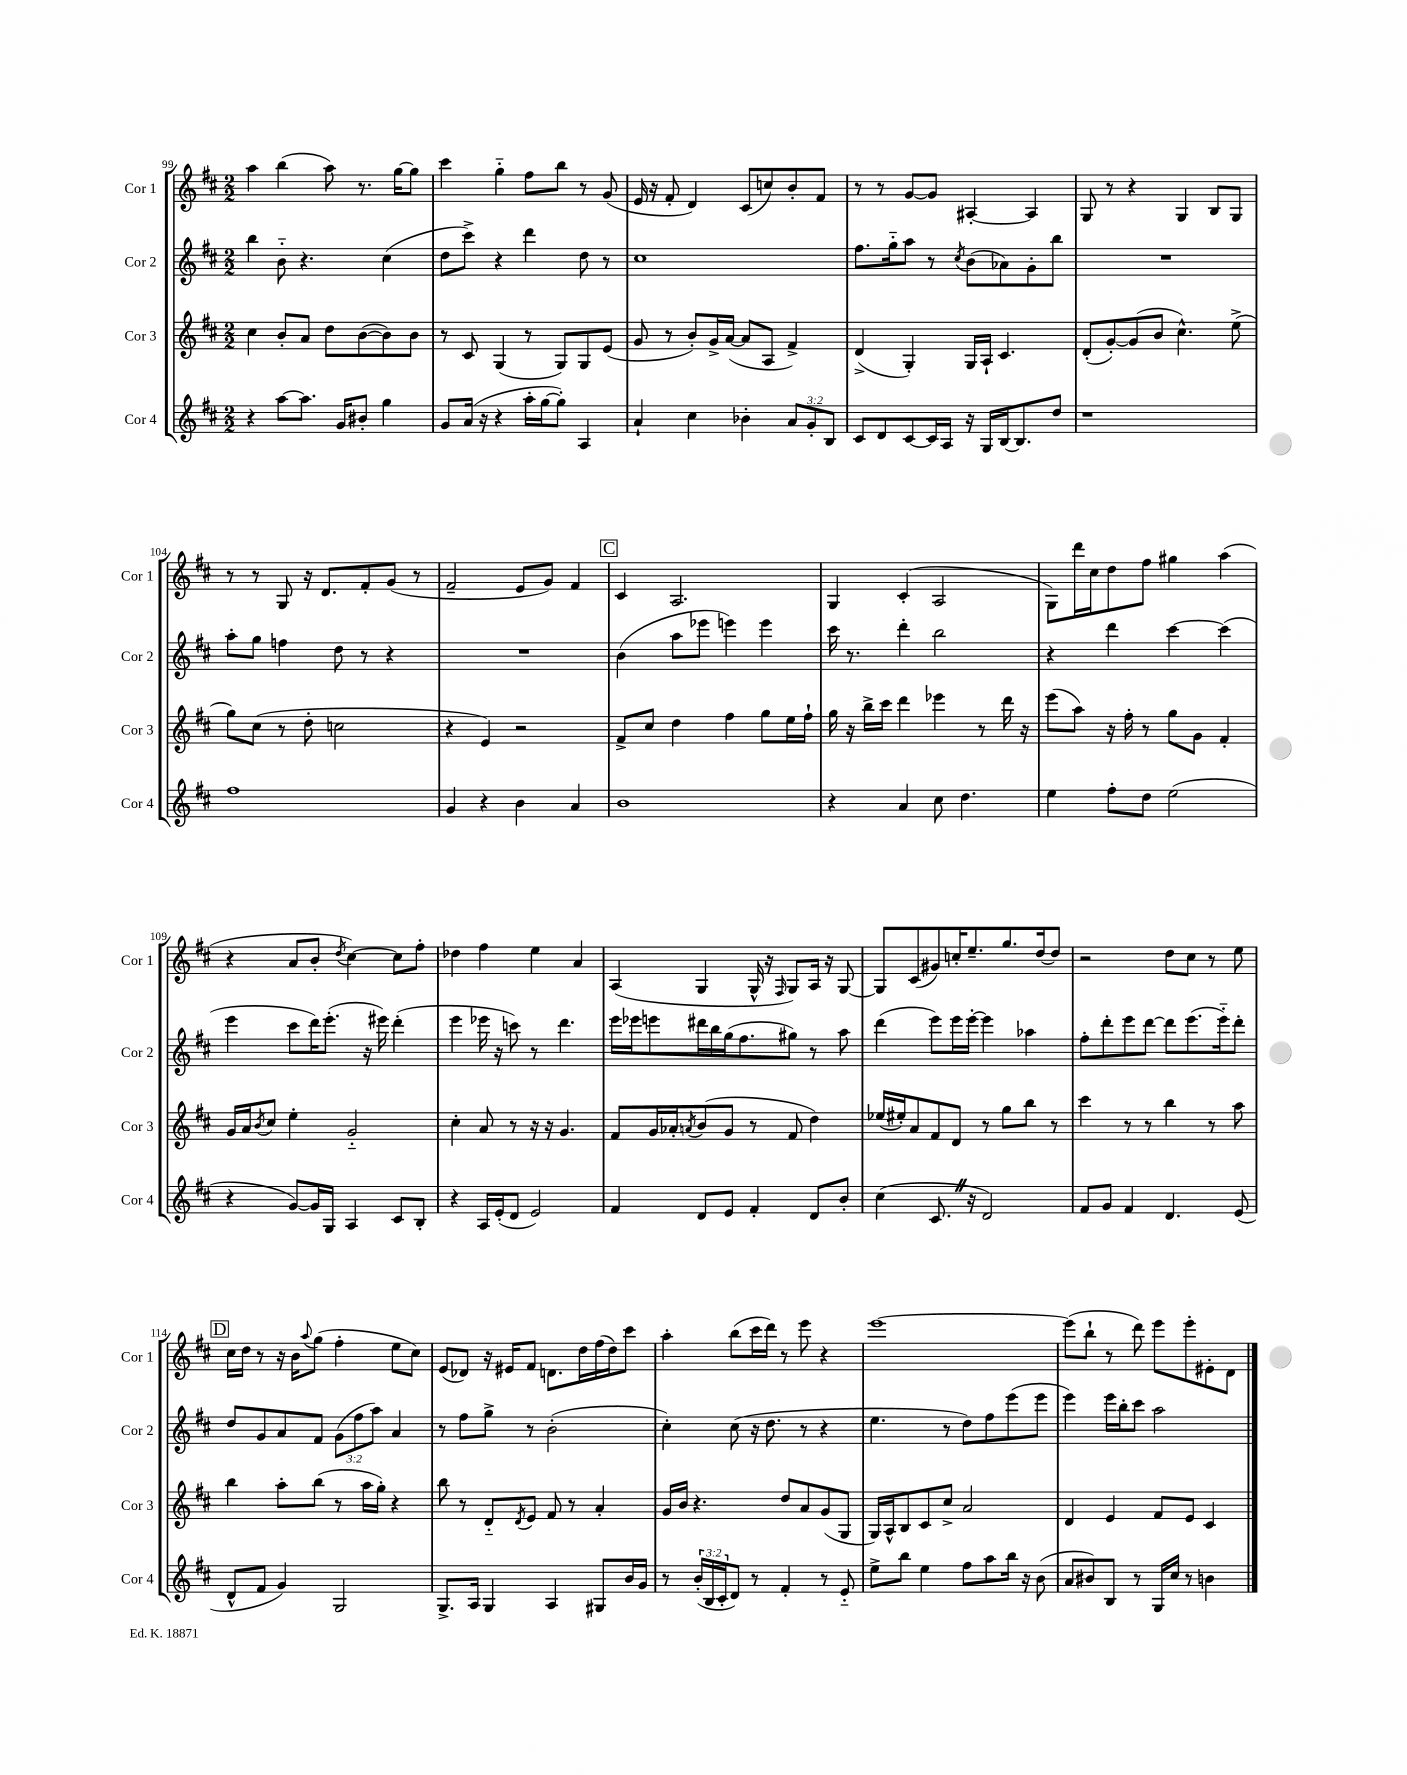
<<
\new StaffGroup <<
\new Staff = "s0" \with { instrumentName = "Cor 1" shortInstrumentName = "Cor 1" } {
    \clef treble \key d \major \numericTimeSignature \time 2/2
    a''4 b''4( a''8) r8. g''16~ g''8 |
    cis'''4 g''4-_ fis''8 b''8 r8 g'8( |
    e'16 r16 fis'8-. d'4) cis'8( c''8) b'8-. fis'8 |
    r8 r8 g'8~ g'8 ais4~-. ais4 |
    g8 r8 r4 g4 b8 g8 |
    r8 r8 g8 r16 d'8. fis'8-. g'8( r8 |
    fis'2-- e'8 g'8) fis'4 |
    \mark \markup { \box "C" } cis'4 a2. |
    g4 cis'4-.( a2 |
    g8) d'''16 cis''16 d''8 fis''8 gis''4 a''4( |
    r4 a'8 b'8-. \acciaccatura { d''8 } cis''4~) cis''8 fis''8-. |
    des''4 fis''4 e''4 a'4 |
    a4( g4 g16-^ r16 \grace { fis16 } g8) a16 r16 g8~ |
    g8 cis'8( gis'8) c''16-. e''8.-- g''8. d''16~ d''8 |
    r2 d''8 cis''8 r8 e''8 |
    \mark \markup { \box "D" } cis''16 d''16 r8 r16 b'16 \appoggiatura { a''8 } g''8( fis''4-. e''8 cis''8) |
    e'8( des'8) r16 eis'16 fis'8 d'8. d''16 fis''16( d''16) cis'''8 |
    a''4-. b''8( cis'''16 d'''16) r8 e'''8 r4 |
    e'''1~ |
    e'''8( b''8-! r8 d'''8) e'''8 e'''8-. eis'8-. d'8 \bar "|." |
}
\new Staff = "s1" \with { instrumentName = "Cor 2" shortInstrumentName = "Cor 2" } {
    \clef treble \key d \major \numericTimeSignature \time 2/2 \override Staff.TupletNumber.text = #tuplet-number::calc-fraction-text
    b''4 b'8-_ r4. cis''4( |
    d''8 cis'''8->) r4 d'''4 d''8 r8 |
    cis''1 |
    fis''8. g''16-_ a''8 r8 \acciaccatura { cis''8 } b'8( aes'8) g'8-. b''8 |
    R1 |
    a''8-. g''8 f''4 d''8 r8 r4 |
    R1 |
    \mark \markup { \box "C" } b'4( a''8 ees'''8 e'''4) e'''4 |
    cis'''16 r8. d'''4-. b''2 |
    r4 d'''4 cis'''4~ cis'''4( |
    e'''4 cis'''8 d'''16) e'''8.-.( r16 eis'''16) d'''4-.( |
    e'''4 ees'''16 r16 c'''8) r8 d'''4. |
    e'''16 ees'''16 e'''8 dis'''16 b''16 g''16( fis''8. gis''8) r8 a''8 |
    d'''4( e'''8) e'''16 e'''16~-. e'''4 aes''4 |
    fis''8-. d'''8-. e'''8 d'''8~ d'''8 e'''8.( e'''16-_) d'''8-. |
    \mark \markup { \box "D" } d''8 g'8 a'8 fis'8 \tuplet 3/2 { g'8( fis''8 a''8) } a'4 |
    r8 fis''8 g''8-> r8 b'2-.( |
    cis''4-.) cis''8( r16 d''8. r8 r4 |
    e''4. r8 d''8) fis''8 e'''8( e'''8 |
    e'''4) e'''16 b''16-. cis'''8 a''2 \bar "|." |
}
\new Staff = "s2" \with { instrumentName = "Cor 3" shortInstrumentName = "Cor 3" } {
    \clef treble \key d \major \numericTimeSignature \time 2/2
    cis''4 b'8-. a'8 d''8 b'8~( b'8) b'8 |
    r8 cis'8 g4( r8 g8) g8 e'8( |
    g'8 r8 b'8-.) g'16-> a'16~( a'8 a8 fis'4->) |
    d'4->( g4-.) g16 a16-! cis'4. |
    d'8-.( g'8~-.) g'8( b'8 cis''4.-^) e''8->( |
    g''8) cis''8( r8 d''8-. c''2 |
    r4 e'4) r2 |
    \mark \markup { \box "C" } fis'8-> cis''8 d''4 fis''4 g''8 e''16 fis''16-! |
    g''16 r16 b''16-> cis'''16 d'''4 ees'''4 r8 d'''16 r16 |
    e'''8( a''8) r16 fis''16-. r8 g''8 g'8 fis'4-. |
    g'16 a'16 \acciaccatura { b'8 } cis''8 e''4-. g'2-_ |
    cis''4-. a'8 r8 r16 r16 g'4. |
    fis'8 g'16 aes'16-. \acciaccatura { a'8 } b'8( g'8 r8 fis'8 d''4) |
    ees''16( eis''16-.) a'8 fis'8 d'8 r8 g''8 b''8 r8 |
    cis'''4 r8 r8 b''4 r8 a''8 |
    \mark \markup { \box "D" } b''4 a''8-. b''8( r8 a''16 g''16-.) r4 |
    b''8 r8 d'8-_ \acciaccatura { d'8 } e'8 fis'8 r8 a'4-. |
    g'16 b'16 r4. d''8 a'8 g'8( g8 |
    g16) a16-^ b8 cis'8 cis''8-> a'2 |
    d'4 e'4 fis'8 e'8 cis'4 \bar "|." |
}
\new Staff = "s3" \with { instrumentName = "Cor 4" shortInstrumentName = "Cor 4" } {
    \clef treble \key d \major \numericTimeSignature \time 2/2 \override Staff.TupletNumber.text = #tuplet-number::calc-fraction-text
    r4 a''8~ a''8. g'16 bis'8-. g''4 |
    g'8 a'16( r16 r4 a''16-. g''16~ g''8-.) a4 |
    a'4-! cis''4 bes'4-. \tuplet 3/2 { a'8 g'8-. b8 } |
    cis'8 d'8 cis'8~ cis'16 a16 r16 g16 b16~ b8. d''8 |
    r1 |
    fis''1 |
    g'4 r4 b'4 a'4 |
    \mark \markup { \box "C" } b'1 |
    r4 a'4 cis''8 d''4. |
    e''4 fis''8-. d''8 e''2( |
    r4 g'8~) g'16 g16 a4 cis'8 b8-. |
    r4 a16 e'16-.( d'8 e'2) |
    fis'4 d'8 e'8 fis'4-. d'8 b'8-. |
    cis''4( cis'8. \once \override BreathingSign.text = \markup { \musicglyph "scripts.caesura.straight" } \breathe r16 d'2) |
    fis'8 g'8 fis'4 d'4. e'8( |
    \mark \markup { \box "D" } d'8-^ fis'8 g'4) g2 |
    g8.-> a16 g4 a4 gis8 b'16 g'16 |
    r8 \tuplet 3/2 { b'16-.( b16 cis'16-. } d'8) r8 fis'4-. r8 e'8-_ |
    e''8-> b''8 e''4 fis''8 a''8 b''16 r16 b'8( |
    a'8 bis'8) b8 r8 g16 cis''16 r8 b'4 \bar "|." |
}
>>
>>
\layout { \context { \Score currentBarNumber = #99 } }
